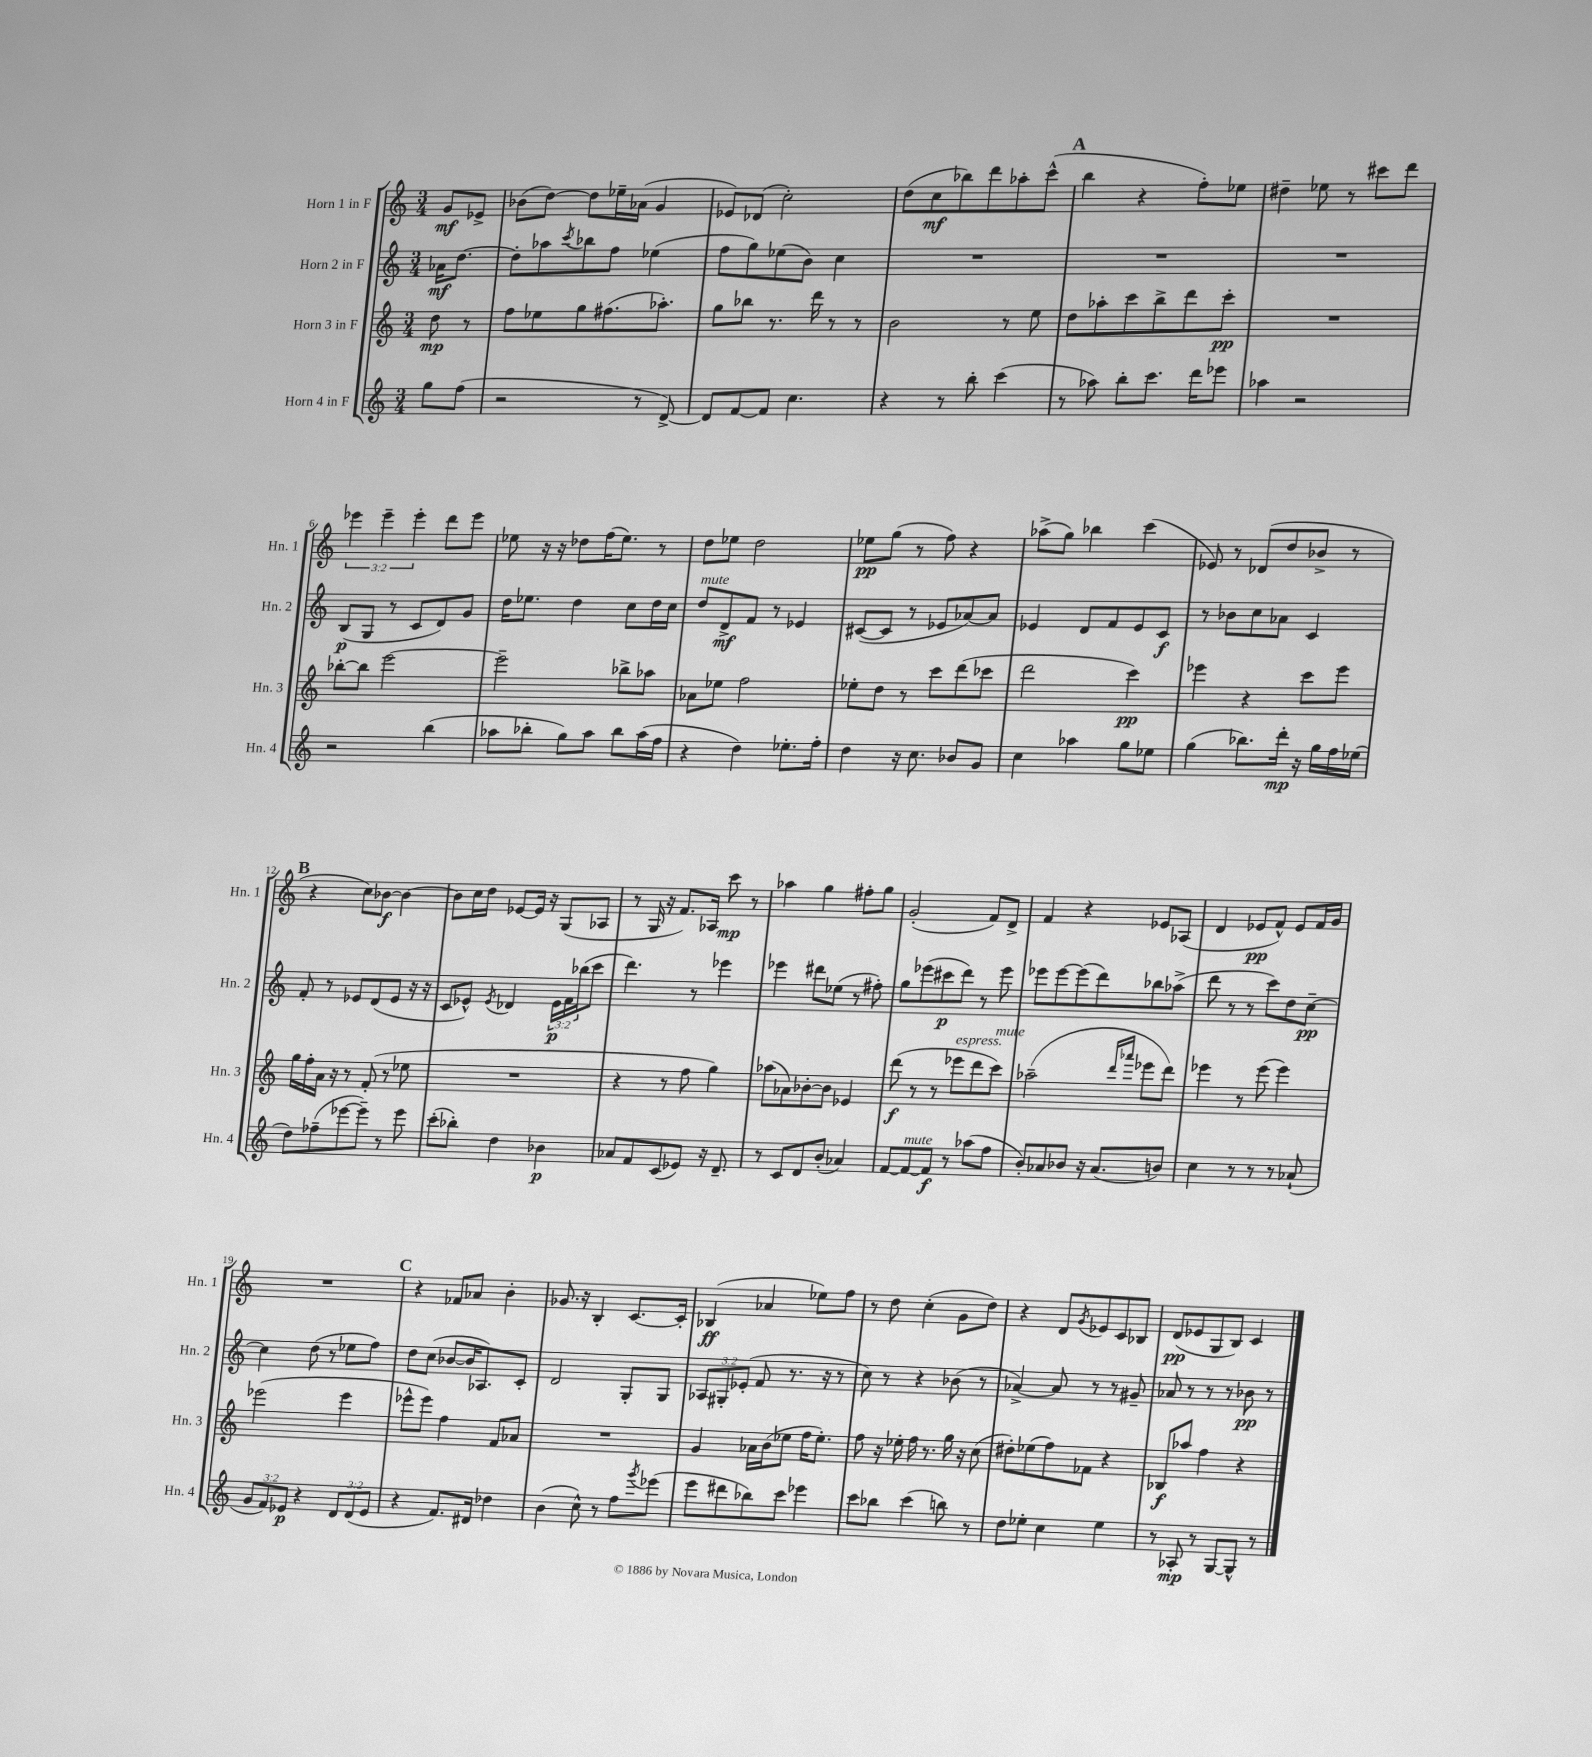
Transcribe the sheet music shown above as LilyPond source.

<<
\new StaffGroup <<
\new Staff = "s0" \with { instrumentName = "Horn 1 in F" shortInstrumentName = "Hn. 1" } {
    \clef treble \key c \major \numericTimeSignature \time 3/4 \override Staff.TupletNumber.text = #tuplet-number::calc-fraction-text \partial 4
    g'8\mf ees'8-> |
    bes'8( d''8~) d''8 ees''16-- aes'16( g'4 |
    ees'8) des'8( c''2-.) |
    d''8( c''8\mf bes''8) d'''8 aes''8-. c'''8-^( |
    \mark \markup { \bold "A" } b''4 r4 f''8-.) ees''8 |
    dis''4-- ees''8 r8 cis'''8 d'''8 |
    \tuplet 3/2 { ees'''4 ees'''4-- ees'''4-. } d'''8 ees'''8 |
    ees''8 r16 r16 des''8 f''16( ees''8.) r8 |
    d''8 ees''8 d''2 |
    ees''8\pp g''8( r8 f''8) r4 |
    aes''8->( g''8) bes''4 c'''4( |
    ees'8) r8 des'8( d''8 bes'8-> r8 |
    \mark \markup { \bold "B" } r4 c''8) bes'8~\f bes'4~ |
    bes'8 c''16 d''16 ees'8~ ees'16 r16 g8( aes8 |
    r8 g16 r16 f'8.) aes16 c'''8\mp r8 |
    aes''4 g''4 fis''8-. g''8 |
    g'2-.( f'8) d'8-> |
    f'4 r4 ees'8 aes8( |
    d'4 ees'8\pp f'8-^) ees'8 f'16 g'16 |
    R2. |
    \mark \markup { \bold "C" } r4 fes'8 aes'8 b'4-. |
    ges'8. r16 b4-. c'8.~ c'16-. |
    bes4\ff( aes'4 ees''8) f''8 |
    r8 d''8 c''4-.( g'8 d''8) |
    r4 d'8 \acciaccatura { g'8 } ees'8 c'8 bes8 |
    d'8\pp( ees'8 g8 b8) c'4 \bar "|." |
}
\new Staff = "s1" \with { instrumentName = "Horn 2 in F" shortInstrumentName = "Hn. 2" } {
    \clef treble \key c \major \numericTimeSignature \time 3/4 \override Staff.TupletNumber.text = #tuplet-number::calc-fraction-text \partial 4
    aes'16\mf d''8.~ |
    d''8-. aes''8 \acciaccatura { c'''8 } bes''8 f''8 ees''4( |
    f''8 g''8) ees''8( b'8) c''4 |
    R2. |
    \mark \markup { \bold "A" } R2. |
    R2. |
    b8\p( g8 r8 c'8 d'8) g'8 |
    d''16 ees''8. d''4 c''8 d''16 c''16 |
    d''8^\markup { \italic "mute" } d'8->\mf f'8 r8 ees'4 |
    cis'8~( cis'8 r8 ees'8 aes'8~) aes'8 |
    ees'4 d'8 f'8 ees'8 c'8\f |
    r8 bes'8 c''8 aes'8 c'4 |
    \mark \markup { \bold "B" } f'8-. r8 ees'8 d'8( ees'8 r16 r16 |
    c'8 ees'8-^) \acciaccatura { ees'8 } des'4 \tuplet 3/2 { ees'16\p f'16 bes''16( } c'''8 |
    d'''4.) r8 ees'''4 |
    ees'''4 dis'''8 ees''8( r8 fis''8-.) |
    g''8 ees'''8( cis'''8\p d'''8) r8 ees'''8 |
    ees'''8 ees'''8~ ees'''8( d'''8) bes''8 aes''8->( |
    d'''8 r8 r8 c'''8) d''8 c''8~--\pp |
    c''4 d''8( r8 ees''8 f''8) |
    \mark \markup { \bold "C" } d''8 c''8( bes'8~ bes'16 aes8.) c'8-. |
    d'2 g8-. g8 |
    \tuplet 3/2 { aes8 gis8-. ees'8-.( } f'8 r8. r16 r8 |
    c''8) r8 r4 bes'8( r8 |
    aes'4~->) aes'8 r8 r8 gis'8-- |
    aes'8 r8 r8 r8 bes'8\pp r8 \bar "|." |
}
\new Staff = "s2" \with { instrumentName = "Horn 3 in F" shortInstrumentName = "Hn. 3" } {
    \clef treble \key c \major \numericTimeSignature \time 3/4 \partial 4
    d''8\mp r8 |
    f''8 ees''8 g''8 fis''8.( aes''8.-.) |
    g''8 bes''8 r8. d'''16 r8 r8 |
    b'2 r8 e''8 |
    \mark \markup { \bold "A" } d''8 aes''8-. c'''8 b''8-> d'''8 c'''8-.\pp |
    R2. |
    bes''8~-. bes''8 e'''2~ |
    e'''2-- bes''8-> aes''8 |
    aes'8 ees''8 f''2 |
    ees''8-. d''8 r8 c'''8 d'''8( ces'''8 |
    d'''2 c'''4\pp) |
    ees'''4 r4 c'''8 ees'''8 |
    \mark \markup { \bold "B" } g''16 f''16-. a'16 r16 r8 f'8-.( r8 ees''8 |
    R2. |
    r4 r8 f''8 g''4) |
    aes''8( aes'8) bes'8~-. bes'8 ees'4 |
    d'''8\f( r8 r8 ees'''8^\markup { \italic "espress." } d'''8 c'''8^\markup { \italic "mute" }) |
    aes''2--( \grace { d'''16 aes'''16 } ees'''8 d'''8) |
    ees'''4 r8 ees'''8( ees'''4) |
    ees'''2( ees'''4 |
    \mark \markup { \bold "C" } ees'''8-^ ees'''8) f''4 f'8 aes'8 |
    R2. |
    g'4 aes'16 b'16( ees''8 f''16 ees''8.-.) |
    f''8 r16 ees''16-. f''16 r8. g''16 r16 c''8( |
    dis''8-.) ees''8( f''8) fes'8 r4 |
    bes8\f aes''8 f''4 r4 \bar "|." |
}
\new Staff = "s3" \with { instrumentName = "Horn 4 in F" shortInstrumentName = "Hn. 4" } {
    \clef treble \key c \major \numericTimeSignature \time 3/4 \override Staff.TupletNumber.text = #tuplet-number::calc-fraction-text \partial 4
    g''8 f''8( |
    r2 r8 d'8~->) |
    d'8 f'8~ f'8 c''4. |
    r4 r8 b''8-. c'''4( |
    \mark \markup { \bold "A" } r8 aes''8) b''8-. c'''8. d'''16 ees'''8 |
    aes''4 r2 |
    r2 b''4( |
    aes''8 bes''8-. g''8) aes''8 bes''8 aes''16( f''16 |
    r4 d''4) ees''8.-. f''16-. |
    d''4 r16 c''8. bes'8 g'8 |
    c''4 aes''4 g''8 ees''8 |
    g''4( bes''8.) d'''16-.\mp r16 g''16 f''16 ees''16( |
    \mark \markup { \bold "B" } d''8) fes''8--( ees'''8~ ees'''8--) r8 ees'''8 |
    c'''8-.( bes''8-.) d''4 bes'4\p |
    aes'8 f'8 c'8( ees'8) r16 d'8.-- |
    r8 c'8 d'8 b'8-.( aes'4) |
    f'8~ f'8~^\markup { \italic "mute" } f'8\f r8 aes''8( f''8 |
    b'8-.) aes'8 bes'8 r16 aes'8.( b'8) |
    c''4 r8 r8 r8 aes'8-!( |
    \tuplet 3/2 { g'8 f'8) ees'8\p } r4 \tuplet 3/2 { d'8 d'8( ees'8 } |
    \mark \markup { \bold "C" } r4 f'8.) dis'16 des''4 |
    b'4( c''8-^) r8 f''8 \acciaccatura { g'''8 } ees'''8( |
    e'''8 dis'''8 bes''8) c'''8 ees'''4 |
    c'''8 bes''8 c'''4( b''8) r8 |
    d''8 ees''8-. c''4 ees''4 |
    r8 aes8-.\mp r8 g8~ g8-^ r8 \bar "|." |
}
>>
>>
